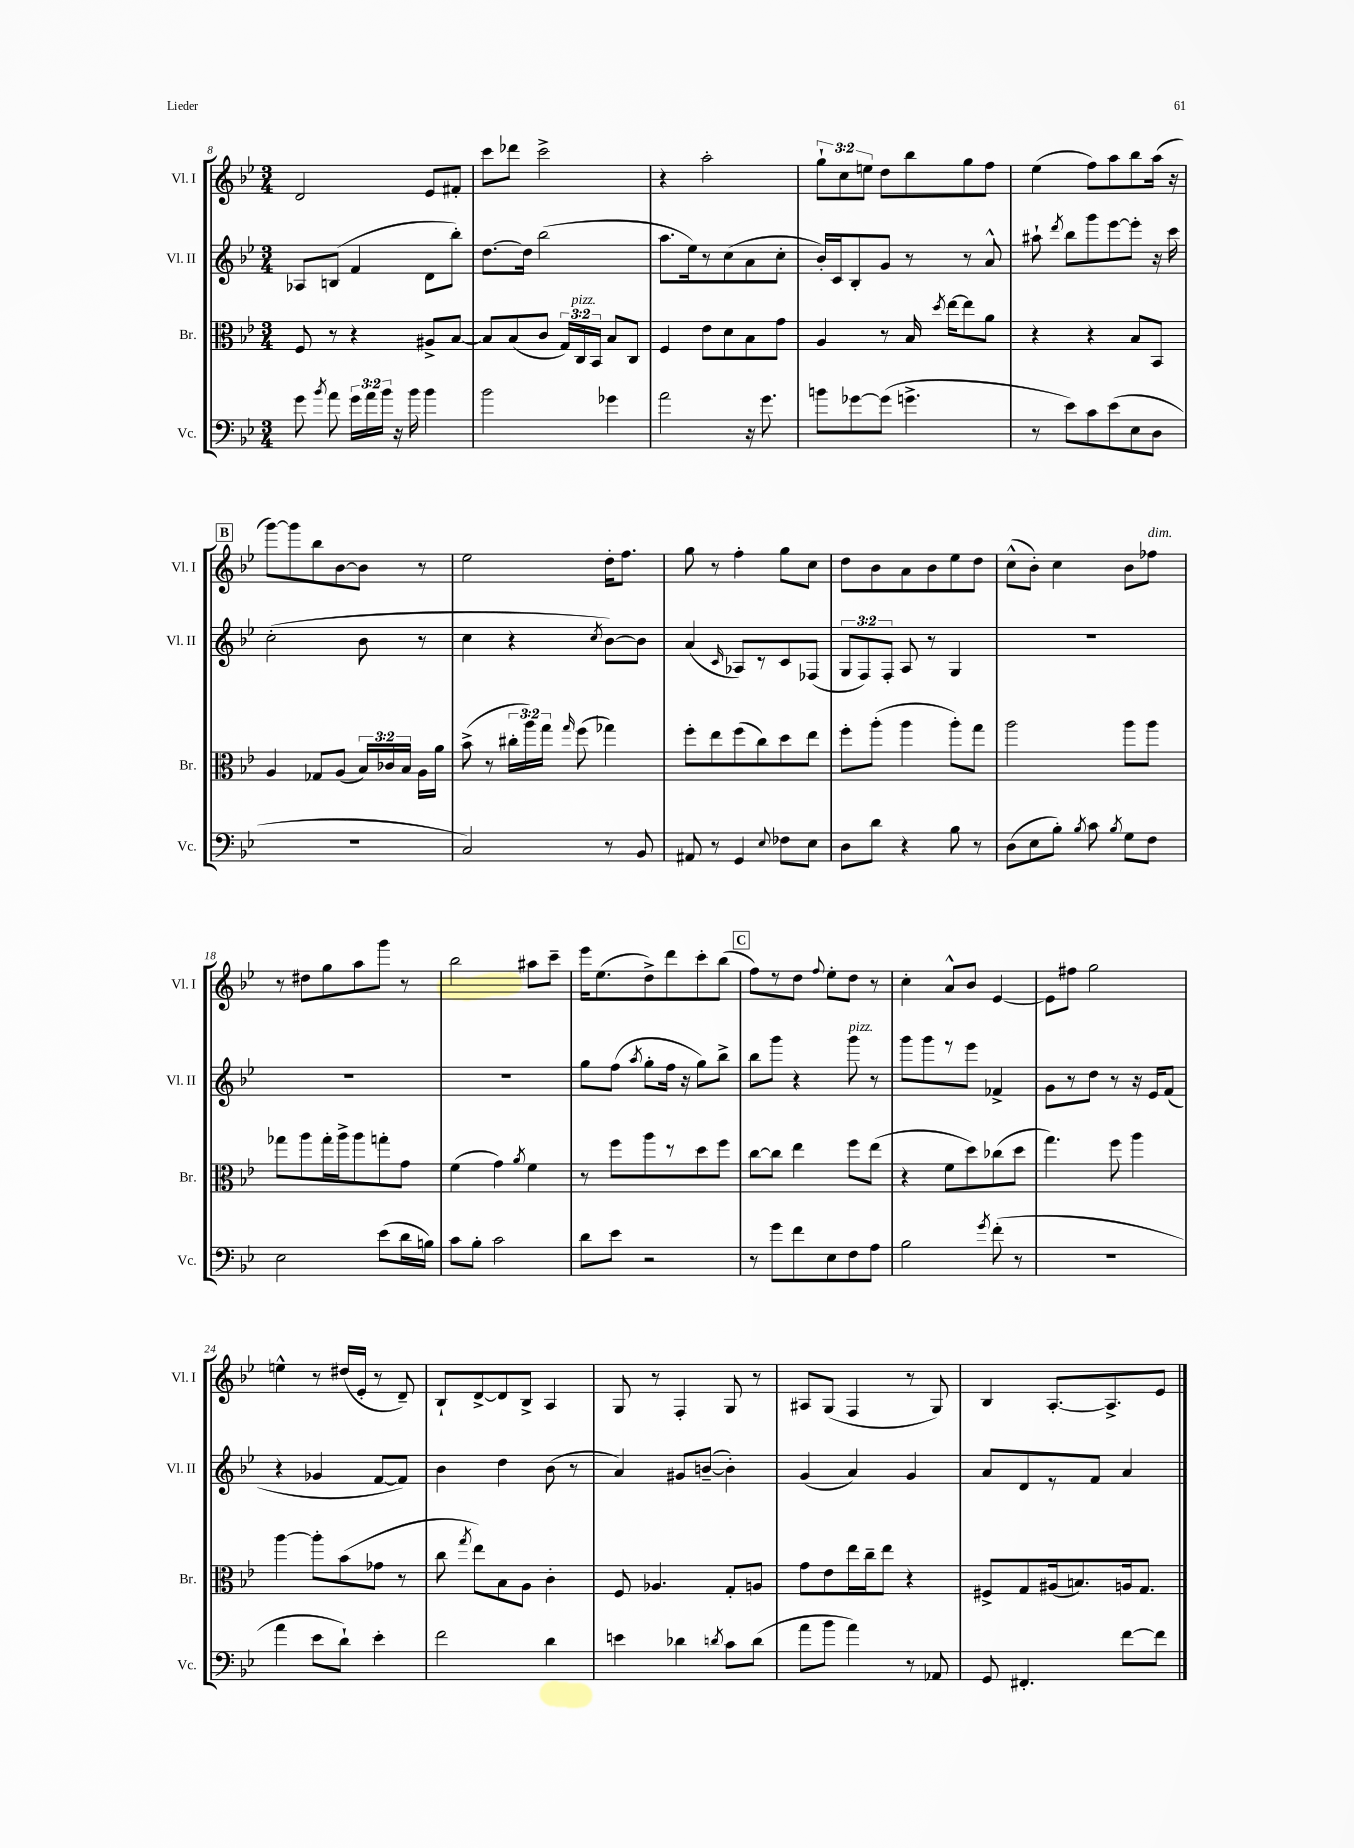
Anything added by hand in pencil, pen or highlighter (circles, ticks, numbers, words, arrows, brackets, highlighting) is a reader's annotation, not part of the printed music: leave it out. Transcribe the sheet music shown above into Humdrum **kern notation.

**kern	**kern	**kern	**kern
*part4	*part3	*part2	*part1
*staff4	*staff3	*staff2	*staff1
*I"Vc.	*I"Br.	*I"Vl. II	*I"Vl. I
*I'Vc.	*I'Br.	*I'Vl. II	*I'Vl. I
*clefF4	*clefC3	*clefG2	*clefG2
*k[b-e-]	*k[b-e-]	*k[b-e-]	*k[b-e-]
*M3/4	*M3/4	*M3/4	*M3/4
=8	=8	=8	=8
8g\	8F/	8A-X/L	2d/
8qb-/	.	.	.
8a\	8r	(8Bn/J	.
24g\LL	4r	4f/	.
24a\	.	.	.
24b-\JJ	.	.	.
16r	.	.	.
16b-\	.	.	.
4b-\	8A#X^/L	8d\L	8e-/L
.	[8B-/J	8bb-'\J)	8f#X'/J
=9	=9	=9	=9
2b-\	8B-/L]	[8.dd\L	8ccc\L
.	(8B-/	.	8ddd-X\J
.	.	16dd\Jk]	.
.	8c/J	(2bb-\	2ccc^\
.	24G/LL)	.	.
!	!LO:TX:a:i:t=pizz.	!	!
.	24C/	.	.
.	24BB-/JJ	.	.
4g-X\	8B-/L	.	.
.	8C/J	.	.
=10	=10	=10	=10
2a\	4F/	8.aa\L	4r
.	.	16ee-\k)	.
.	8e-\L	8r	2aa'\
.	8d\	(8cc\	.
16r	8B-\	8a\	.
8.g\	.	.	.
.	8g\J	8cc'\J	.
=11	=11	=11	=11
8bn\L	4A/	16b-'/LL)	12gg`\L
.	.	16c/J	.
.	.	.	12cc\
[8g-X\	.	8B-'/	.
.	.	.	12een\J
(8g-\J]	8r	8g/J	8dd\L
4.gn^\	16B-/	8r	8bb-\
.	8qdd/	.	.
.	[16ee-\KL	.	.
.	8ee-\]	8r	8gg\
.	8a\J	8a^^/	8ff\J
=12	=12	=12	=12
8r	4r	8aa#X`\	(4ee-\
.	.	8qddd/	.
8e-\L)	.	8bb-\L	.
8c\	4r	8ggg\	8ff\L)
(8e-\	.	[8eee-\	8aa\
8E-\	8B-/L	8eee-'\J]	8bb-\
8D\J	8BB-/J	16r	(16aa\Jk
.	.	16ccc\	16r
!!LO:LB:g=z
!!LO:REH:place=s1:t=B
=13	=13	=13	=13
2.r	4A/	(2cc'\	[8ggg\L)
.	.	.	8ggg\]
.	8G-X/L	.	8bb-\
.	(8A/J	.	[8b-\
.	24B-/LL)	8b-\	8b-\J]
.	24c-X/	.	.
.	24B-/JJ	.	.
.	16A\LL	8r	8r
.	16a\JJ	.	.
=14	=14	=14	=14
2C/)	(8b-^\	4cc\	2ee-\
.	8r	.	.
.	24cc#X'\LL	4r	.
.	24aa\)	.	.
.	24gg\JJ	.	.
.	16qqgg/	.	.
.	(8ff\	.	.
.	.	8qcc/	.
8r	4gg-X\)	[8b-\L)	16dd'\KL
.	.	.	8.ff\J
8BB-/	.	8b-\J]	.
=15	=15	=15	=15
8AA#X/	8ff'\L	(4a/	8gg\
8r	8ee-\	.	8r
.	.	16qqc/	.
4GG/	(8ff\	8A-X/L)	4ff'\
.	8cc\)	8r	.
8qqE-/	.	.	.
8F-X\L	8dd\	8c/	8gg\L
8E-\J	8ee-\J	(8F-X/J	8cc\J
=16	=16	=16	=16
8D\L	8ff'\L	12G/L	8dd\L
.	.	12F/)	.
8d\J	(8aa'\J	.	8b-\
.	.	12F'/J	.
4r	4aa\	8A/	8a\
.	.	8r	8b-\
8B-\	8aa'\L)	4G/	8ee-\
8r	8gg\J	.	8dd\J
=17	=17	=17	=17
(8D\L	2aa\	2.r	(8cc^^\L
8E-\	.	.	8b-'\J)
8B-'\J)	.	.	4cc\
8qB-/	.	.	.
8c\	.	.	.
8qB-/	.	.	.
8G\L	8aa\L	.	8b-\L
!	!	!	!LO:TX:a:i:t=dim.
8F\J	8aa\J	.	8ff-X\J
!!LO:LB:g=z
=18	=18	=18	=18
2E-\	8gg-X\L	2.r	8r
.	8aa\	.	8dd#X\L
.	16gg-'\L	.	8gg\
.	16aa^\J	.	.
.	8aa\	.	8aa\
(8e-\L	8ggn'\	.	8ggg\J
16d\L	8g\J	.	8r
16Bn\JJ)	.	.	.
=19	=19	=19	=19
8c\L	(4f\	2.r	2bb-\
8B-'\J	.	.	.
2c\	4g\)	.	.
.	8qa/	.	.
.	4f\	.	8aa#X\L
.	.	.	8ccc~\J
=20	=20	=20	=20
8d\L	8r	8gg\L	16eee-\KL
.	.	.	(8.ee-\
8e-\J	8ff\L	(8ff\J	.
.	.	8qaa/	.
2r	8aa\	8gg'\L	8dd^\)
.	8r	16ff\Jk	8ddd\
.	.	16r	.
.	8dd\	8gg\L)	8ccc'\
.	8ff\J	8bb-^\J	(8bb-\J
!!LO:REH:place=s1:t=C
=21	=21	=21	=21
8r	[8cc\L	8bb-\L	8ff\L)
8g\L	8cc\J]	8ggg\J	8r
8f\	4ee-\	4r	8dd\J
.	.	.	8qqff/
8E-\	.	.	8ee-'\L
!	!	!LO:TX:a:i:t=pizz.	!
8F\	8ff\L	8ggg\	8dd\J
8A\J	(8ee-\J	8r	8r
=22	=22	=22	=22
2B-\	4r	8ggg\L	4cc'\
.	.	8ggg\	.
.	8f\L	8r	8a^^/L
.	8dd\)	8eee-\J	8b-/J
8qg/	.	.	.
(8f'\	(8cc-X\	4f-X^/	[4e-/
8r	8dd\J	.	.
=23	=23	=23	=23
2.r	4.gg\)	8g\L	8e-\L]
.	.	8r	8ff#X\J
.	.	8dd\J	2gg\
.	8ff\	8r	.
.	4aa\	16r	.
.	.	16e-/KL	.
.	.	(8f/J	.
!!LO:LB:g=z
=24	=24	=24	=24
4a\	[4aa\	4r	4een^^\
8e-\L	8aa'\L]	4g-X/	8r
8d`\J)	(8b-\	.	(16dd#X/LL
.	.	.	16e-'/JJ
4e-'\	8g-X\J	[8f/L	8r
.	8r	8f/J])	8d~/)
=25	=25	=25	=25
2f\	8cc\	4b-\	8B-`/L
.	8qgg/	.	.
.	8ee-\L)	.	[8d^/
.	8B-\	4dd\	8d/]
.	8A\J	.	8B-^/J
4d\	4c'\	(8b-\	4A/
.	.	8r	.
=26	=26	=26	=26
4en\	8F/	4a/)	8G/
.	4.A-X/	.	8r
4d-X\	.	8g#X/L	4F'/
.	.	([8bn~/J	.
8qdn/	.	.	.
8c\L	8G'/L	4b'\])	8G/
(8d\J	8An/J	.	8r
=27	=27	=27	=27
8a\L	8g\L	(4g/	8A#X/L
8b-\J	8e-\	.	(8G/J
4a\)	16ee-\L	4a/)	4F/
.	16cc~\J	.	.
.	8ee-\J	.	.
8r	4r	4g/	8r
8AA-X/	.	.	8G/)
=28	=28	=28	=28
8GG/	8F#X^/L	8a/L	4B-/
4.FF#X'/	8G/	8d/	.
.	(16A#X/k	8r	[8.A'/L
.	8.Bn/)	.	.
.	.	8f/J	.
.	.	.	8.A^/]
[8f\L	16An/k	4a/	.
.	8.G/J	.	.
8f\J]	.	.	8e-/J
==	==	==	==
*-	*-	*-	*-
